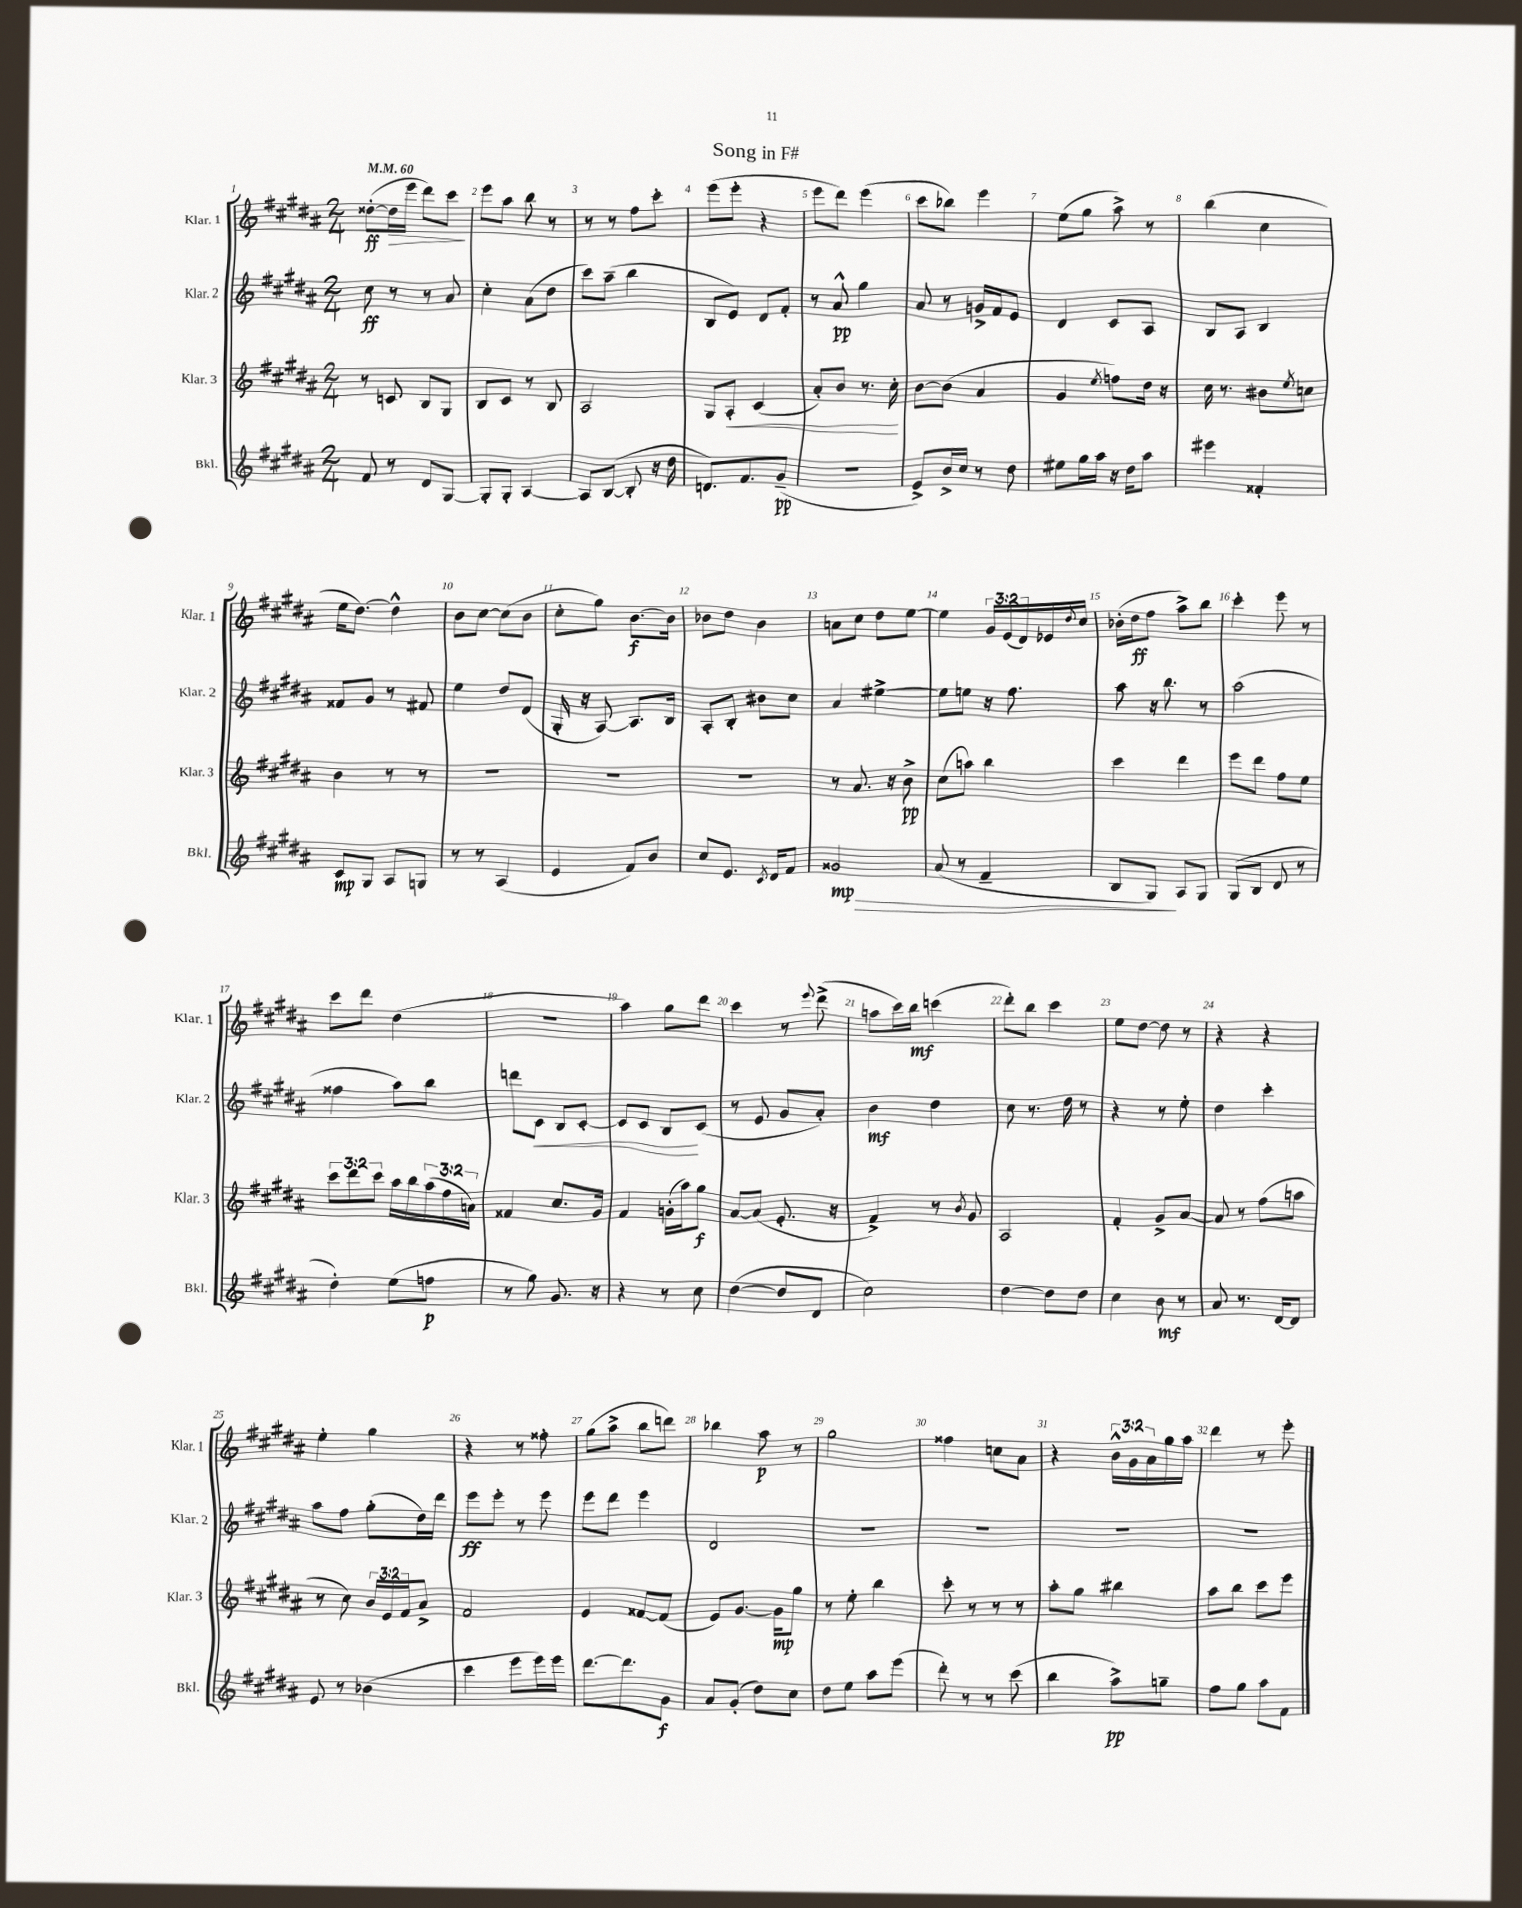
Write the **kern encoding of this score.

**kern	**dynam	**kern	**dynam	**kern	**dynam	**kern	**dynam
*part4	*part4	*part3	*part3	*part2	*part2	*part1	*part1
*staff4	*staff4	*staff3	*staff3	*staff2	*staff2	*staff1	*staff1
*I"Bkl.	*	*I"Klar. 3	*	*I"Klar. 2	*	*I"Klar. 1	*
*I'Bkl.	*	*I'Klar. 3	*	*I'Klar. 2	*	*I'Klar. 1	*
*clefG2	*	*clefG2	*	*clefG2	*	*clefG2	*
*k[f#c#g#d#a#]	*	*k[f#c#g#d#a#]	*	*k[f#c#g#d#a#]	*	*k[f#c#g#d#a#]	*
*M2/4	*	*M2/4	*	*M2/4	*	*M2/4	*
*MM60	*	*MM60	*	*MM60	*	*MM60	*
=1	=1	=1	=1	=1	=1	=1	=1
8f#/	.	8r	.	8cc#\	ff	([8dd##X'\L	ff
!	!	!	!	!	!	!	!LO:HP:b
8r	.	8cn/	.	8r	.	16dd##\L]	>
.	.	.	.	.	.	16eee\JJ	.
8d#/L	.	8B/L	.	8r	.	8ddd#\L)	.
[8G#/J	.	8G#/J	.	8a#/	.	8ccc#\J	.
.	.	.	.	.	.	.	]
=2	=2	=2	=2	=2	=2	=2	=2
8G#'/L]	.	8B/L	.	4cc#'\	.	8eee\L	.
8G#'/J	.	8c#/J	.	.	.	8aa#\J	.
[4A#/	.	8r	.	(8a#\L	.	8bb\	.
.	.	8B/	.	8dd#\J	.	8r	.
=3	=3	=3	=3	=3	=3	=3	=3
8A#/L]	.	2A#/	.	8ccc#\L)	.	8r	.
([8B/J	.	.	.	(8aa#~\J	.	8r	.
8B'/]	.	.	.	4bb\	.	8ff#\L	.
16r	.	.	.	.	.	8ccc#'\J	.
16dd#\	.	.	.	.	.	.	.
=4	=4	=4	=4	=4	=4	=4	=4
8.dn/L)	.	8G#/L	.	8B/L	.	(8eee\L	.
!	!	!	!LO:HP:b	!	!	!	!
.	.	8A#'/J	<	8e/J)	.	8eee'\J	.
8.f#/	.	.	.	.	.	.	.
.	.	(4c#/	.	8d#/L	.	4r	.
(8g#~/J	pp	.	.	8f#'/J	.	.	.
=5	=5	=5	=5	=5	=5	=5	=5
2r	.	8a#'/L)	.	8r	.	8eee\L	.
.	.	8b/J	.	8a#^^/	pp	8ddd#\J)	.
.	.	8.r	.	4gg#\	.	(4eee\	.
.	.	16cc#'\	.	.	.	.	.
.	.	.	[	.	.	.	.
=6	=6	=6	=6	=6	=6	=6	=6
8e^/L)	.	[8b\L	.	8a#/	.	8ccc#\L	.
16b^/L	.	(8b\J]	.	8r	.	8bb-X\J)	.
16cc#/JJ	.	.	.	.	.	.	.
8r	.	4a#/	.	16gn^/LL	.	4eee\	.
.	.	.	.	16f#/J	.	.	.
8dd#\	.	.	.	8e/J	.	.	.
=7	=7	=7	=7	=7	=7	=7	=7
8ee#X\L	.	4g#/	.	4d#/	.	(8ee\L	.
16gg#\L	.	.	.	.	.	8gg#\J	.
16aa#\JJ	.	.	.	.	.	.	.
.	.	8qee/	.	.	.	.	.
16r	.	8ffn\L)	.	8c#/L	.	8aa#^\)	.
16dd#\KL	.	.	.	.	.	.	.
8aa#\J	.	16dd#\Jk	.	8A#/J	.	8r	.
.	.	16r	.	.	.	.	.
=8	=8	=8	=8	=8	=8	=8	=8
4eee#X\	.	16cc#\	.	8B/L	.	(4bb\	.
.	.	8.r	.	.	.	.	.
.	.	.	.	8A#/J	.	.	.
4f##X'/	.	8b#X\L	.	4B/	.	4cc#\	.
.	.	8qee/	.	.	.	.	.
.	.	8ccn\J	.	.	.	.	.
!!LO:LB:g=z
=9	=9	=9	=9	=9	=9	=9	=9
8c#/L	mp	4b\	.	8f##X/L	.	16ee\KL	.
.	.	.	.	.	.	[8.dd#\J)	.
8G#/J	.	.	.	8g#/J	.	.	.
8A#/L	.	8r	.	8r	.	4dd#^^\]	.
8Gn/J	.	8r	.	8f#X/	.	.	.
=10	=10	=10	=10	=10	=10	=10	=10
8r	.	2r	.	4ee\	.	8b\L	.
8r	.	.	.	.	.	[8cc#\J	.
(4A#/	.	.	.	8dd#/L	.	(8cc#\L]	.
.	.	.	.	(8d#/J	.	8b\J	.
=11	=11	=11	=11	=11	=11	=11	=11
4e/	.	2r	.	16G#'/	.	8cc#'\L	.
.	.	.	.	16r	.	.	.
.	.	.	.	[8A#/)	.	8gg#\J)	.
8f#/L)	.	.	.	8.A#/L]	.	[8.b\L	f
8b/J	.	.	.	.	.	.	.
.	.	.	.	16B/Jk	.	16b\Jk]	.
=12	=12	=12	=12	=12	=12	=12	=12
8cc#/L	.	2r	.	8A#'/L	.	8b-X\L	.
8.e/J	.	.	.	8B'/J	.	8dd#\J	.
.	.	.	.	8b#X\L	.	4b-\	.
8qc#/	.	.	.	.	.	.	.
16d#/KL	.	.	.	.	.	.	.
8f#/J	.	.	.	8cc#\J	.	.	.
=13	=13	=13	=13	=13	=13	=13	=13
!	!LO:HP:b	!	!	!	!	!	!
2g##X/	> mp	8r	.	4a#/	.	8an\L	.
.	.	8.a#/	.	.	.	8cc#\J	.
.	.	.	.	[4ee#X^\	.	8dd#\L	.
.	.	16r	.	.	.	.	.
.	.	8b^\	pp	.	.	[8ee\J	.
=14	=14	=14	=14	=14	=14	=14	=14
(8a#/	.	(8cc#\L	.	8ee#\L]	.	4ee\]	.
8r	.	8aan\J)	.	8een\J	.	.	.
4f#~/	.	4bb\	.	16r	.	24g#/LL	.
.	.	.	.	.	.	(24e/	.
.	.	.	.	8.ff#\	.	.	.
.	.	.	.	.	.	24d#/)	.
.	.	.	.	.	.	16e-X/	.
.	.	.	.	.	.	8qqdd#/	.
.	.	.	.	.	.	16cc#/JJ	.
=15	=15	=15	=15	=15	=15	=15	=15
8B/L	.	4ccc#\	.	8aa#\	.	(16b-X'\LL	.
.	.	.	.	.	.	16dd#\J	ff
8G#/J)	.	.	.	16r	.	8ff#\J	.
.	.	.	.	8.bb\	.	.	.
8A#/L	]	4ddd#\	.	.	.	8aa#^\L)	.
8G#/J	.	.	.	8r	.	8bb\J	.
=16	=16	=16	=16	=16	=16	=16	=16
(8G#/L	.	8eee\L	.	(2aa#\	.	4ccc#'\	.
8B/J	.	8ddd#\J	.	.	.	.	.
8d#/	.	8ff#\L	.	.	.	8eee\	.
8r	.	8ee\J	.	.	.	8r	.
!!LO:LB:g=z
=17	=17	=17	=17	=17	=17	=17	=17
4dd#'\)	.	12ccc#\L	.	4ff##X\	.	8ccc#\L	.
.	.	12ddd#\	.	.	.	.	.
.	.	.	.	.	.	8ddd#\J	.
.	.	12ccc#\J	.	.	.	.	.
(8ee\L	.	16aa#\LL	.	8aa#\L)	.	(4dd#\	.
.	.	16bb\	.	.	.	.	.
8ffn\J	p	(24aa#\	.	8bb\J	.	.	.
.	.	24ff#\	.	.	.	.	.
.	.	24an\JJ)	.	.	.	.	.
=18	=18	=18	=18	=18	=18	=18	=18
8r	.	4f##X/	.	8dddn\L	.	2r	.
!	!	!	!	!	!LO:HP:b	!	!
8gg#\)	.	.	.	8c#\J	<	.	.
8.g#/	.	8.cc#/L	.	8B/L	.	.	.
.	.	.	.	[8c#'/J	.	.	.
16r	.	16g#/Jk	.	.	.	.	.
=19	=19	=19	=19	=19	=19	=19	=19
4r	.	4f#/	.	8c#/L]	.	4aa#\)	.
.	.	.	.	8c#/J	.	.	.
8r	.	(16gn'\LL	.	8B/L	.	8gg#\L	.
.	.	16aa#\J)	.	.	.	.	.
8cc#\	.	8gg#\J	f	(8c#/J	[	8ddd#\J	.
=20	=20	=20	=20	=20	=20	=20	=20
([4dd#\	.	[8a#/L	.	8r	.	4ccc#\	.
.	.	(8a#/J]	.	8e/	.	.	.
8dd#/L]	.	8.e'/	.	8g#/L	.	8r	.
.	.	.	.	.	.	8qqeee/	.
8d#/J	.	.	.	8a#'/J)	.	(8ddd#^\	.
.	.	16r	.	.	.	.	.
=21	=21	=21	=21	=21	=21	=21	=21
2cc#\)	.	4f#^/)	.	4b\	mf	8aan\L	.
.	.	.	.	.	.	16ccc#\L)	.
.	.	.	.	.	.	16bb\JJ	mf
.	.	8r	.	4dd#\	.	(4cccn\	.
.	.	8qb/	.	.	.	.	.
.	.	8g#/	.	.	.	.	.
=22	=22	=22	=22	=22	=22	=22	=22
[4dd#\	.	2A#/	.	8cc#\	.	8ddd#'\L)	.
.	.	.	.	8.r	.	8bb\J	.
8dd#\L]	.	.	.	.	.	4ccc#\	.
.	.	.	.	16dd#\	.	.	.
8dd#\J	.	.	.	8r	.	.	.
=23	=23	=23	=23	=23	=23	=23	=23
4cc#\	.	4f#'/	.	4r	.	8ee\L	.
.	.	.	.	.	.	[8dd#\J	.
8b\	mf	8g#^/L	.	8r	.	8dd#\]	.
8r	.	[8a#/J	.	8ee'\	.	8r	.
=24	=24	=24	=24	=24	=24	=24	=24
8a#/	.	8a#/]	.	4dd#\	.	4r	.
8.r	.	8r	.	.	.	.	.
.	.	(8ff#\L	.	4ccc#'\	.	4r	.
[16d#/KL	.	.	.	.	.	.	.
8d#/J]	.	8aan\J	.	.	.	.	.
!!LO:LB:g=z
=25	=25	=25	=25	=25	=25	=25	=25
8e/	.	8r	.	8aa#\L	.	4ee'\	.
8r	.	8cc#\)	.	8ff#\J	.	.	.
(4b-X\	.	24b/LL	.	(8gg#'\L	.	4gg#\	.
.	.	24e/	.	.	.	.	.
.	.	24f#/J	.	.	.	.	.
.	.	8a#^/J	.	16dd#\L)	.	.	.
.	.	.	.	16ddd#\JJ	.	.	.
=26	=26	=26	=26	=26	=26	=26	=26
4ccc#\	.	2f#/	.	8eee\L	ff	4r	.
.	.	.	.	8eee'\J	.	.	.
8eee\L	.	.	.	8r	.	8r	.
16eee\L)	.	.	.	8eee\	.	8ff##X'\	.
16eee\JJ	.	.	.	.	.	.	.
=27	=27	=27	=27	=27	=27	=27	=27
[8.ddd#\L	.	4e/	.	8eee\L	.	(8gg#\L	.
.	.	.	.	8ddd#\J	.	8aa#^\J	.
8.ddd#\]	.	.	.	.	.	.	.
.	.	[8f##X/L	.	4eee\	.	8bb\L	.
8g#\J	f	(8f##/J]	.	.	.	8dddn\J)	.
=28	=28	=28	=28	=28	=28	=28	=28
8a#/L	.	8e/L)	.	2d#/	.	4bb-X\	.
(8g#'/J	.	[8.g#/J	.	.	.	.	.
8dd#\L)	.	.	.	.	.	8aa#\	p
.	.	16g#\KL]	mp	.	.	.	.
8cc#\J	.	8gg#\J	.	.	.	8r	.
=29	=29	=29	=29	=29	=29	=29	=29
8dd#\L	.	8r	.	2r	.	2gg#\	.
8ee\J	.	8ee'\	.	.	.	.	.
8aa#\L	.	4bb\	.	.	.	.	.
(8eee\J	.	.	.	.	.	.	.
=30	=30	=30	=30	=30	=30	=30	=30
8ddd#'\)	.	8ccc#'\	.	2r	.	4ff##X\	.
8r	.	8r	.	.	.	.	.
8r	.	8r	.	.	.	8ccn\L	.
(8ccc#\	.	8r	.	.	.	8a#\J	.
=31	=31	=31	=31	=31	=31	=31	=31
4bb\	.	8aa#'\L	.	2r	.	4r	.
.	.	8gg#\J	.	.	.	.	.
8aa#^\L)	pp	4bb#X\	.	.	.	24b^^\LL	.
.	.	.	.	.	.	24g#\	.
.	.	.	.	.	.	24a#\	.
8ggn~\J	.	.	.	.	.	16gg#\	.
.	.	.	.	.	.	16aa#\JJ	.
=32	=32	=32	=32	=32	=32	=32	=32
8ff#\L	.	8aa#\L	.	2r	.	4ddd#\	.
8gg#\J	.	8bb\J	.	.	.	.	.
8aa#\L	.	8ccc#\L	.	.	.	8r	.
8f#\J	.	8eee\J	.	.	.	8eee'\	.
==	==	==	==	==	==	==	==
*-	*-	*-	*-	*-	*-	*-	*-
